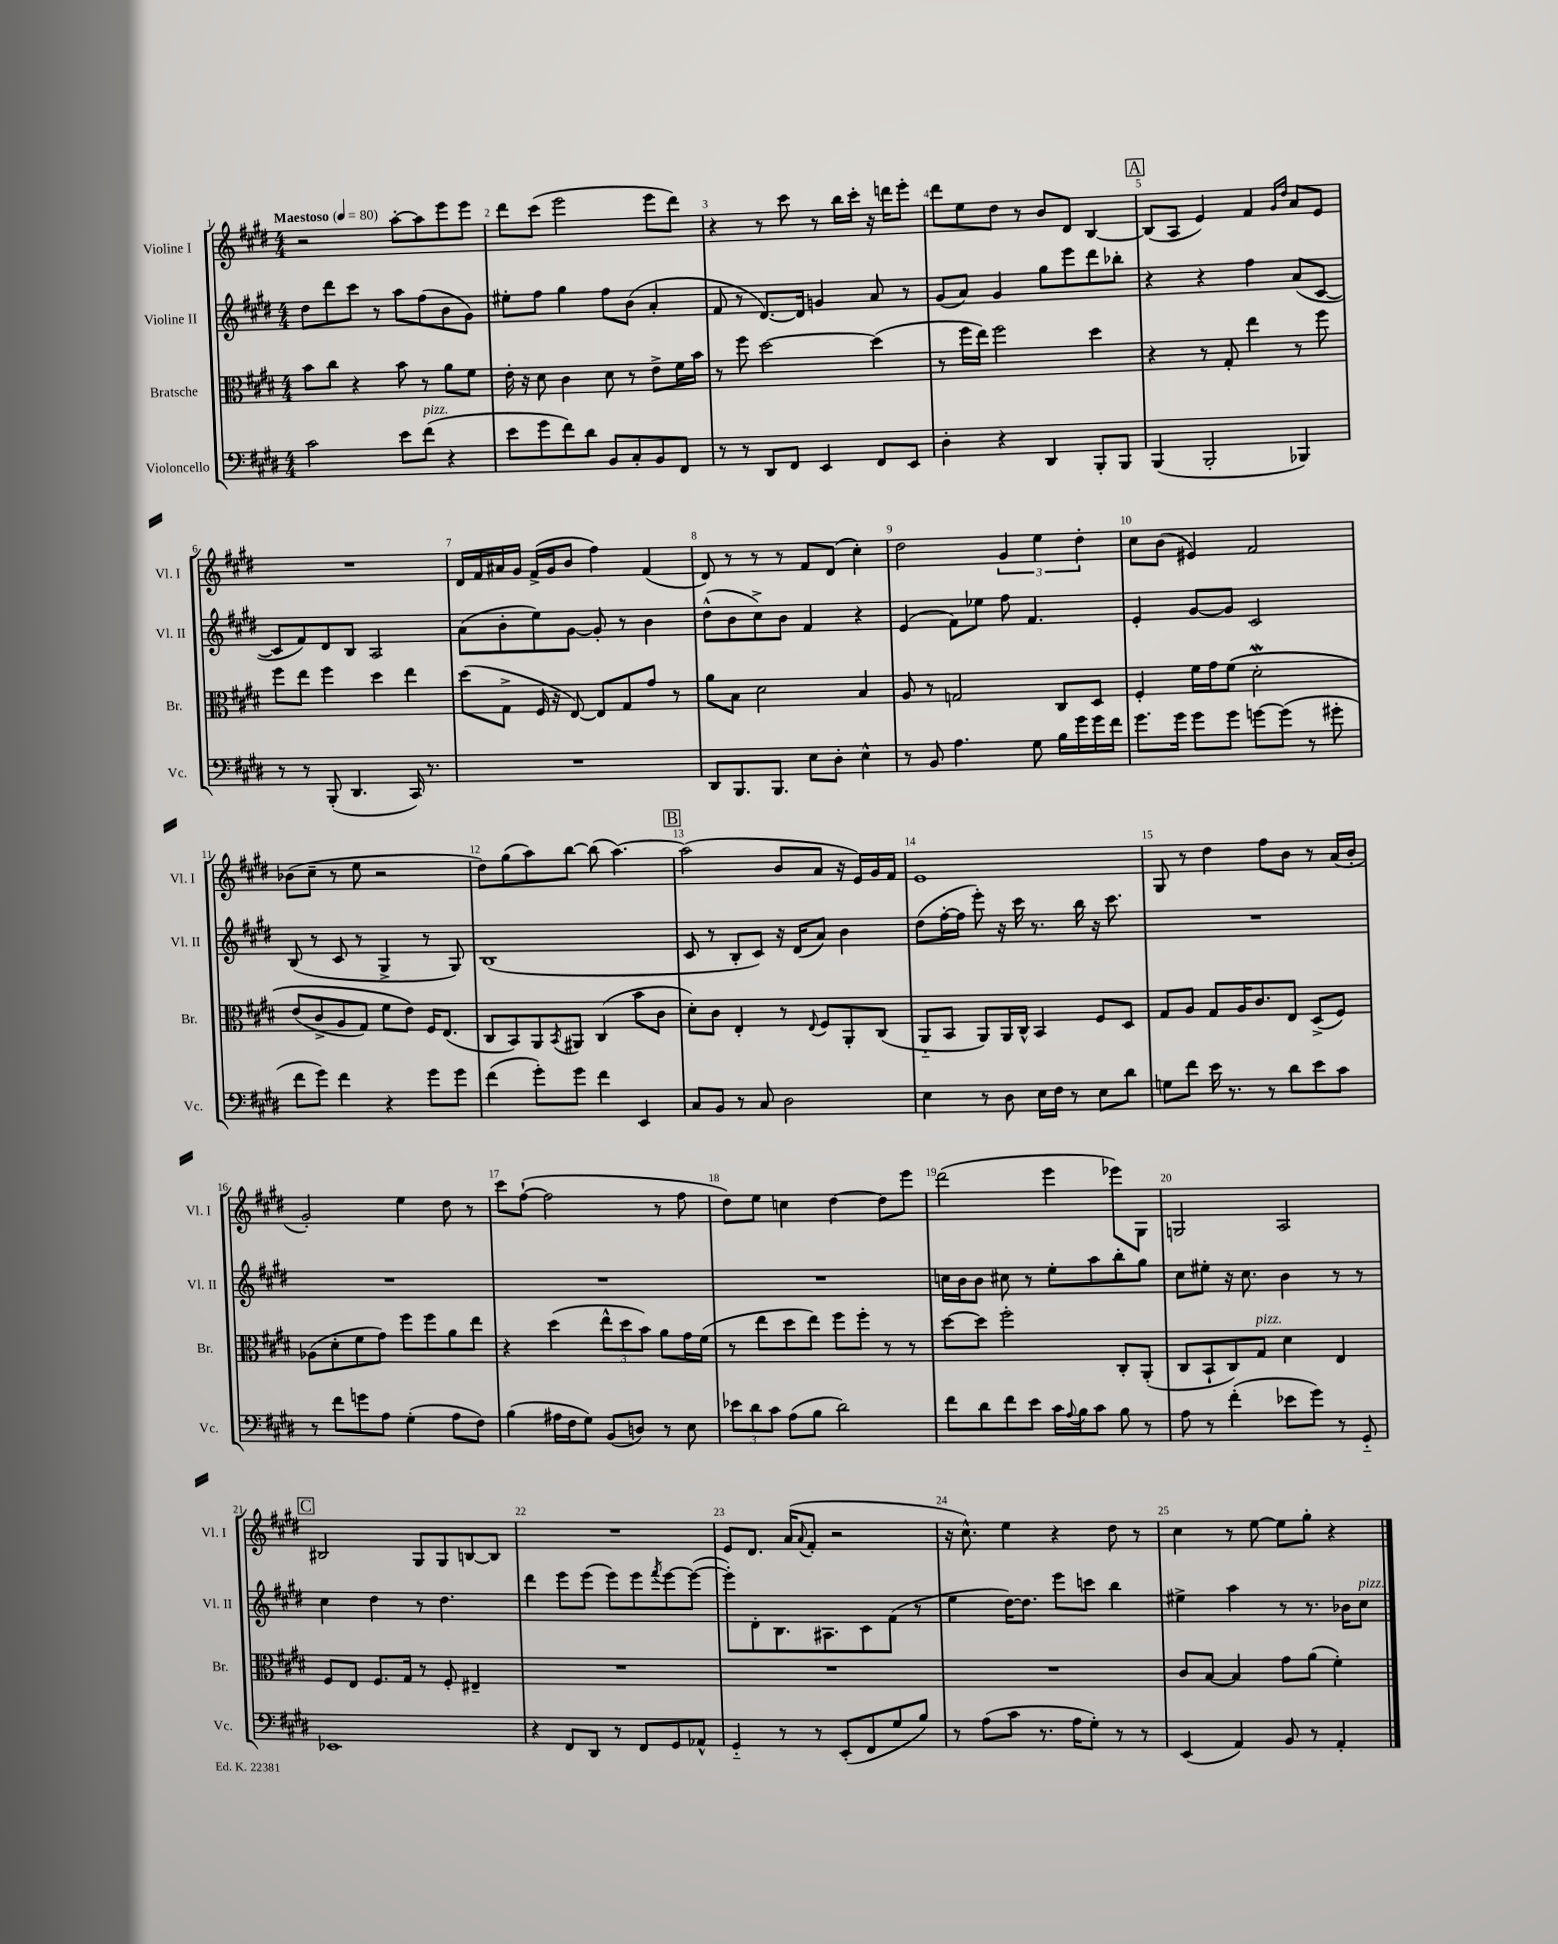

**kern	**kern	**kern	**kern
*part4	*part3	*part2	*part1
*staff4	*staff3	*staff2	*staff1
*I"Violoncello	*I"Bratsche	*I"Violine II	*I"Violine I
*I'Vc.	*I'Br.	*I'Vl. II	*I'Vl. I
*clefF4	*clefC3	*clefG2	*clefG2
*k[f#c#g#d#]	*k[f#c#g#d#]	*k[f#c#g#d#]	*k[f#c#g#d#]
*M4/4	*M4/4	*M4/4	*M4/4
*MM80	*MM80	*MM80	*MM80
=1	=1	=1	=1
!	!	!	!LO:TX:a:B:t=Maestoso
2c#\	8b\L	8dd#\L	2r
.	8cc#\J	8ddd#\	.
.	4r	8ccc#\J	.
.	.	8r	.
8e\L	8b\	8aa\L	[8aa'\L
!LO:TX:a:i:t=pizz.	!	!	!
(8f#\J	8r	(8ff#\	8aa\]
4r	8a\L	8b\	8eee\
.	8f#\J	8g#\J)	8eee\J
=2	=2	=2	=2
8e\L	16e'\	8ee#X'\L	8ddd#\L
.	16r	.	.
8g#\	8d#\	8ff#\J	(8ccc#\J
8f#\)	4c#\	4gg#\	2eee\
8d#\J	.	.	.
8BB/L	8d#\	8ff#\L	.
8C#'/	8r	(8b\J	.
8BB/	8e^\L	4a'/	8eee\L
8FF#/J	16f#\L	.	8ddd#\J)
.	16b\JJ	.	.
=3	=3	=3	=3
8r	8r	8f#/	4r
8r	8ff#\	8r	.
8DD#/L	[2dd#\	[8.d#/L)	8r
8FF#/J	.	.	8ccc#\
.	.	16d#/Jk]	.
4EE/	.	4gn/	8r
.	.	.	16bb\LL
.	.	.	16ccc#'\JJ
8FF#/L	(4dd#\]	8a/	16r
.	.	.	16dddn\KL
8EE/J	.	8r	8eee'\J
=4	=4	=4	=4
4D#'\	8r	(8g#/L	8ddd#\L
.	16ff#\LL	8a/J)	8ee\
.	16ee\JJ)	.	.
4r	2ff#\	4g#/	8dd#\J
.	.	.	8r
4DD#/	.	8gg#\L	8b/L
.	.	8eee\	8d#/J
8BBB'/L	4dd#\	8ddd#\	[4B/
8BBB/J	.	8bb-X'\J	.
!!LO:REH:place=s1:t=A
=5	=5	=5	=5
(4BBB/	4r	4r	(8B/L]
.	.	.	8A/J
2BBB'/	8r	4r	4e/)
.	8G#'/	.	.
.	4ee\	4ff#\	4f#/
.	.	.	16qqg#/LL
.	.	.	16qqdd#/JJ
4BBB-X/)	8r	(8a/L	8a/L
.	8ff#\	[8c#/J	8e/J
!!LO:LB:g=z
=6	=6	=6	=6
8r	8ff#\L	8c#/L]	1r
8r	8ee\J	8f#/)	.
(8BBB'/	4ff#\	8d#/	.
4.DD#/	.	8B/J	.
.	4dd#\	2A/	.
16CC#/)	4ee\	.	.
8.r	.	.	.
=7	=7	=7	=7
1r	(8dd#\L	(8a\L	16d#/LL
.	.	.	16f#/
.	8G#^\J	8b'\	16a#X/
.	.	.	16g#/JJ
.	16F#/	8ee\)	(16f#^/LL
.	16r	.	16g#/J
.	[8E/)	[8g#\J	8b/J
.	8E/L]	8g#'/]	4ff#\)
.	8G#/	8r	.
.	8g#/J	4b\	(4f#/
.	8r	.	.
=8	=8	=8	=8
8DD#/L	8a\L	(8dd#^^\L	8d#/)
8.BBB/	8B\J	8b\	8r
.	2d#\	8cc#^\)	8r
8.BBB/J	.	.	.
.	.	8b\J	8r
8E\L	.	4f#/	8f#/L
8D#'\J	.	.	(8d#/J
4E^^\	4B/	4r	4cc#'\)
=9	=9	=9	=9
8r	8A/	(4e/	2dd#\
8BB/	8r	.	.
4.A\	2Gn/	8f#\L)	.
.	.	8ee-X\J	.
.	.	8ff#\	6g#/
8G#\	.	4.f#/	.
.	.	.	6ee\
16B\LL	8C#/L	.	.
16g#\	.	.	.
.	.	.	6dd#'\
16g#\	8D#/J	.	.
16f#\JJ	.	.	.
=10	=10	=10	=10
8.g#\L	4F#'/	4e'/	8cc#\L
.	.	.	(8b\J
16g#\Jk	.	.	.
8g#\L	16f#\LL	[8g#/L	4e#X/)
.	16g#\J	.	.
8g#\J	(8f#\J	8g#/J]	.
[8gn\L	2d#W'\	2c#/	2f#/
(8g\J]	.	.	.
8r	.	.	.
8g#X'\	.	.	.
!!LO:LB:g=z
=11	=11	=11	=11
8f#\L	(8e/L	(8B/	(8b-X\L
8g#\J)	8c#^/	8r	8cc#~\J
4f#\	8A/	8c#/	8r
.	8G#/J)	8r	8ee\
4r	8f#\L	4G#^/	2r
.	8e\J)	.	.
8g#\L	16F#/KL	8r	.
.	(8.E/J	.	.
8g#\J	.	8G#/)	.
=12	=12	=12	=12
(4f#\	8C#/L	(1B	8dd#\L)
.	8BB/)	.	(8gg#\
8g#'\L)	8AA/	.	8aa\)
.	8qBB/	.	.
8g#\J	8AA#X/J	.	[8bb\J
4f#\	(4C#/	.	(8bb\]
.	.	.	[4.aa\)
4EE/	8b\L	.	.
.	8c#\J	.	.
!!LO:REH:place=s1:t=B
=13	=13	=13	=13
8C#/L	8d#'\L)	8c#/	(2aa\]
8BB/J	8c#\J	8r	.
8r	4E'/	8B'/L	.
8C#/	.	8c#/J)	.
2D#\	8r	16r	8b/L
.	.	(16d#/KL	.
.	8qqE/	.	.
.	8F#/L	8a/J)	8a/J
.	8AA'/	4b\	16r
.	.	.	16e/LL)
.	(8C#/J	.	16g#/
.	.	.	16f#/JJ
=14	=14	=14	=14
4E\	8AA/L	(8dd#\L	1e
.	8BB/J	[16ff#'\L	.
.	.	16ff#\JJ]	.
8r	8AA/L)	8eee'\)	.
8D#\	16AA/L	16r	.
.	16C#^^/JJ	16ccc#\	.
16E\LL	4BB/	8.r	.
16F#\JJ	.	.	.
8r	.	.	.
.	.	16bb\	.
8E\L	8F#/L	16r	.
.	.	8.ccc#\	.
8d#\J	8D#/J	.	.
=15	=15	=15	=15
8Gn\L	8G#/L	1r	8G#/
8f#\J	8A/J	.	8r
16e\	8G#/L	.	4dd#\
8.r	.	.	.
.	16A/K	.	.
.	8.c#/	.	.
8r	.	.	8ff#\L
8d#\L	8E/J	.	8b\J
8e\	(8D#^/L	.	8r
8c#\J	8F#/J)	.	(16a/LL
.	.	.	16b'/JJ
!!LO:LB:g=z
=16	=16	=16	=16
8r	(8A-X\L	1r	2g#'/)
8f#\L	8d#'\	.	.
8gn\	8f#\	.	.
8A\J	8g#\J)	.	.
(4G#'\	8ff#\L	.	4ee\
.	8ff#\	.	.
8A\L	8a\	.	8dd#\
8F#\J)	8ee\J	.	8r
=17	=17	=17	=17
(4B\	4r	1r	8ccc#\L
.	.	.	([8ff#`\J
16A#X\LL	(4dd#\	.	2ff#\]
16F#\J	.	.	.
8G#\J)	.	.	.
(8BB/L	12ee^^\L	.	.
.	12dd#\	.	.
8Dn/J)	.	.	.
.	12b\J)	.	.
8r	8a\L	.	8r
8E\	16g#\L	.	8ff#\
.	(16f#\JJ	.	.
=18	=18	=18	=18
12e-X\L	8r	1r	8dd#\L)
12d#\	.	.	.
.	8ee\L	.	8ee\J
12c#\J	.	.	.
(8A\L	8dd#\	.	4ccn\
8B\J	8ee\J)	.	.
2d#\)	8ff#\L	.	[4dd#\
.	8ff#'\J	.	.
.	8r	.	8dd#\L]
.	8r	.	8eee\J
=19	=19	=19	=19
8f#\L	[8dd#\L	16ccn\LL	(2ddd#\
.	.	16b\J	.
8d#\	8dd#\J]	8b\J	.
8f#\	2ff#'\	8cc#X\	.
8e\J	.	8r	.
16c#\LL	.	8ee'\L	4eee\
8qqA/	.	.	.
16B\J	.	.	.
8c#\J	.	8aa\	.
8B\	8C#'/L	8bb'\	8eee-X\L)
8r	(8AA'/J	8gg#\J	8G#\J
=20	=20	=20	=20
8A\	8C#/L	8cc#\L	2Gn/
8r	8BB`/	8ee#X'\J	.
(4f#'\	8C#/)	16r	.
.	.	8.cc#\	.
!	!LO:TX:a:i:t=pizz.	!	!
.	8G#/J	.	.
8e-X\L	4d#\	4b\	2A/
8g#\J)	.	.	.
8r	4E/	8r	.
8GG#/	.	8r	.
!!LO:LB:g=z
!!LO:REH:place=s1:t=C
=21	=21	=21	=21
1EE-X	8F#/L	4cc#\	2B#X/
.	8E/J	.	.
.	8.F#/L	4dd#\	.
.	16G#/Jk	.	.
.	8r	8r	8G#/L
.	8F#'/	4.dd#\	8G#/
.	4E#X~/	.	[8Bn/
.	.	.	8B/J]
=22	=22	=22	=22
4r	1r	4ddd#\	1r
8FF#/L	.	8eee\L	.
8DD#/J	.	(8eee\J	.
8r	.	8eee\L)	.
8FF#/L	.	8eee\	.
.	.	8qfff#/	.
8GG#/	.	[8eee\	.
8AA-X^^/J	.	(8eee\J_	.
=23	=23	=23	=23
4GG#/	1r	8eee'\L])	8e/L
.	.	8d#'\	8.d#/J
8r	.	8.B\	.
.	.	.	(16a/KL
.	.	.	8qqa/
8r	.	.	8f#'/J
.	.	8.A#X\	.
(8EE'/L	.	.	2r
8FF#/	.	8c#\	.
8G#/	.	(8f#\J	.
8B/J)	.	8r	.
=24	=24	=24	=24
8r	1r	4ee\	16r
.	.	.	8.cc#^^\)
(8A\L	.	.	.
8c#\J	.	[16dd#\KL)	4ee\
.	.	8.dd#\J]	.
8.r	.	.	.
.	.	8eee\L	4r
16A\KL	.	.	.
8G#'\J)	.	8cccn\J	.
8r	.	4bb\	8dd#\
8r	.	.	8r
=25	=25	=25	=25
(4EE/	8c#/L	4ee#X^\	4cc#\
.	[8B/J	.	.
4AA/)	4B/]	4aa\	8r
.	.	.	[8ee\
8BB/	8g#\L	8r	8ee\L]
8r	(8a\J	8.r	8gg#'\J
4AA'/	4f#'\)	.	4r
.	.	16b-X\KL	.
!	!	!LO:TX:a:i:t=pizz.	!
.	.	8cc#\J	.
==	==	==	==
*-	*-	*-	*-
